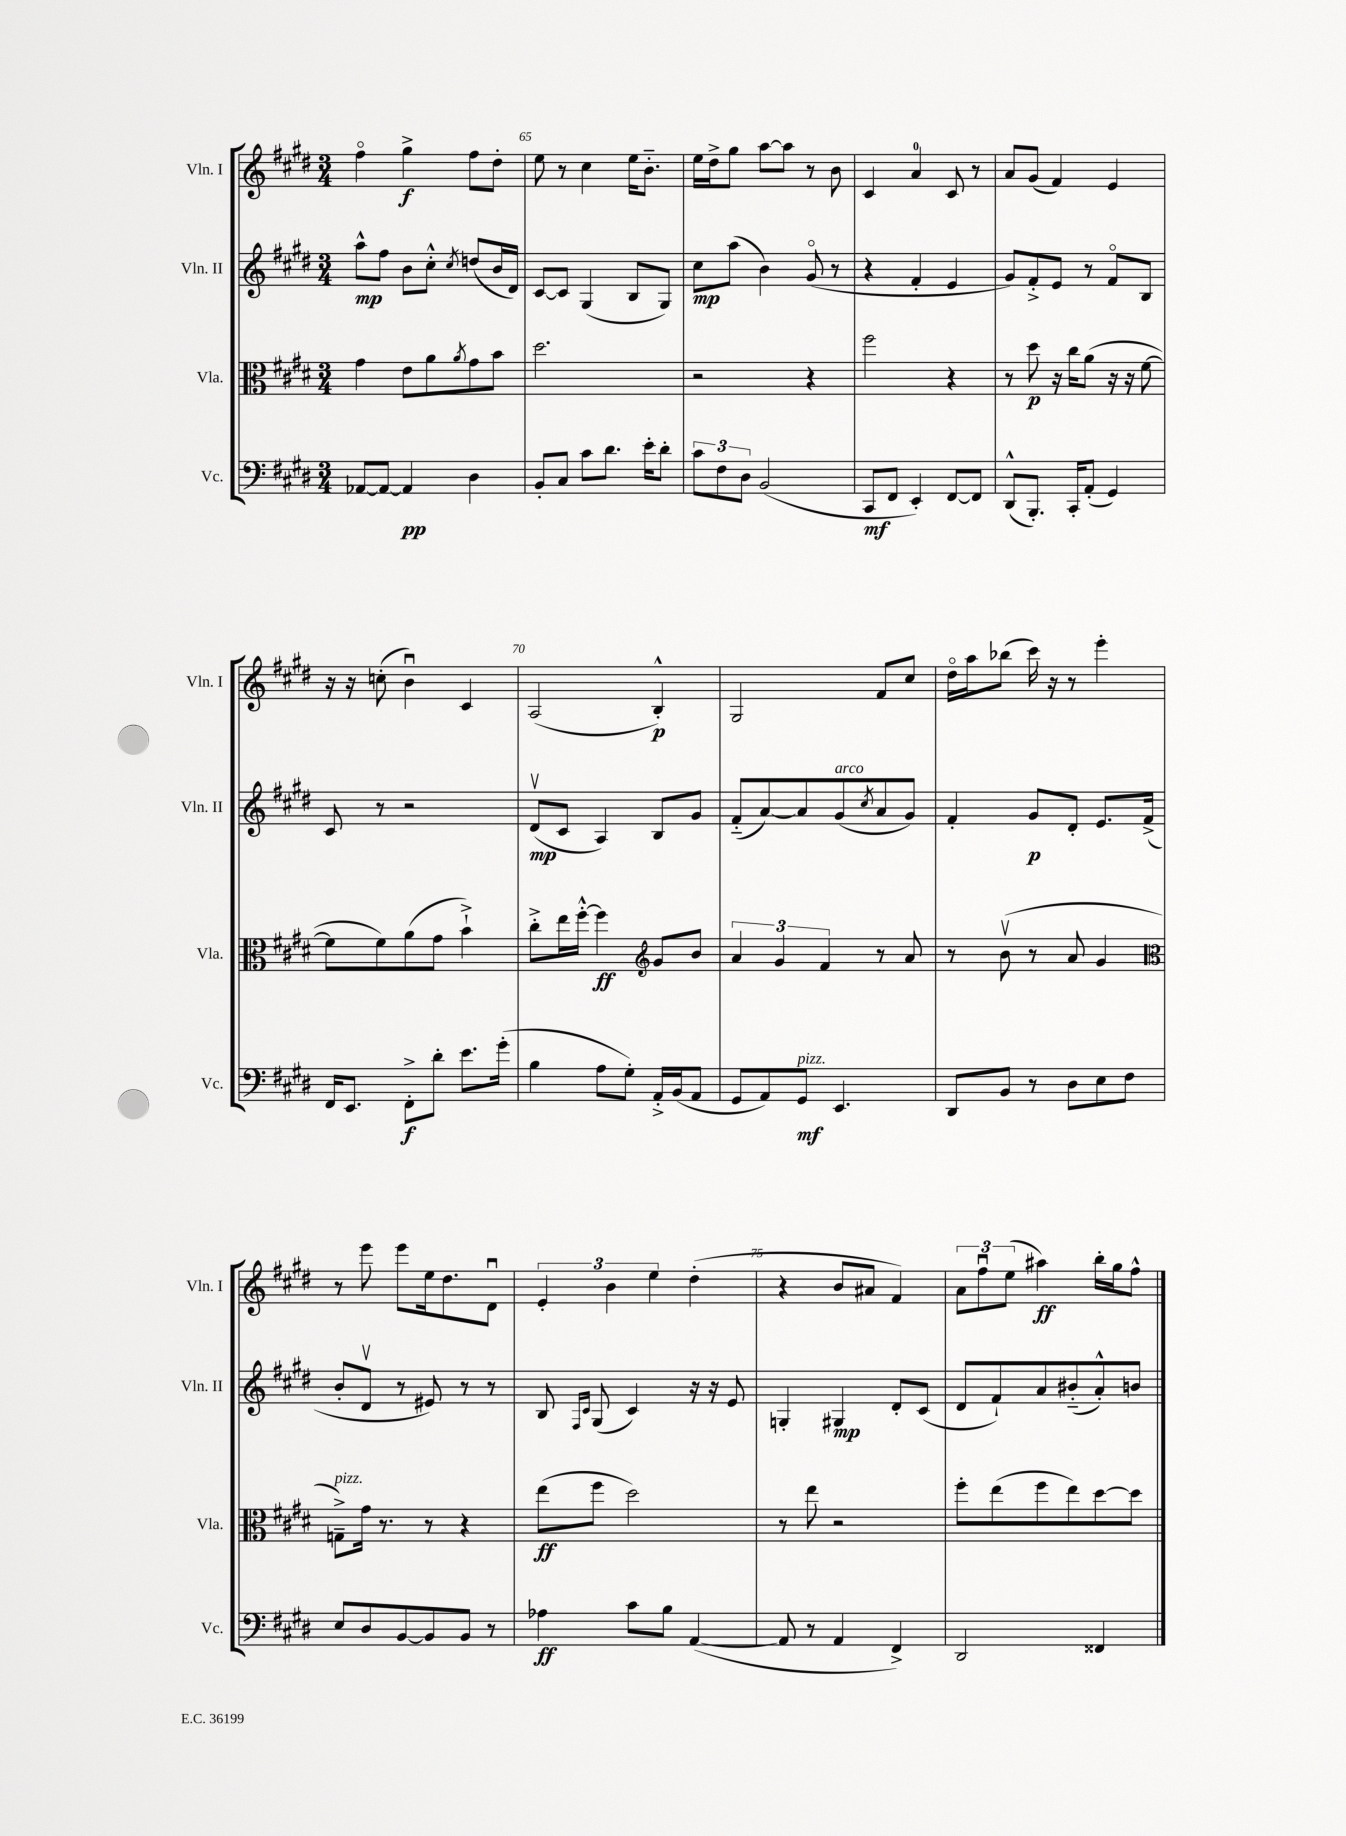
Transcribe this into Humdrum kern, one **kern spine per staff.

**kern	**kern	**kern	**kern
*staff4	*staff3	*staff2	*staff1
*clefF4	*clefC3	*clefG2	*clefG2
*k[f#c#g#d#]	*k[f#c#g#d#]	*k[f#c#g#d#]	*k[f#c#g#d#]
*M3/4	*M3/4	*M3/4	*M3/4
[8AA-/L	4g#\	8aa^^\L	4ff#o\
8AA-/_J	.	8ff#\J	.
4AA-/]	8e\L	8b\L	4gg#^\
.	8a\	8cc#'^^\J	.
.	8qa/	8qcc#/	.
4D#\	8g#\	(8dd/L	8ff#\L
.	8b\J	16b/L	8dd#'\J
.	.	16d#/JJ)	.
=	=	=	=
8BB'/L	2.dd#\	[8c#/L	8ee\
8C#/J	.	8c#/]J	8r
8c#\L	.	(4G#/	4cc#\
8.d#\J	.	.	.
.	.	8B/L	16ee\LK
16e'\LK	.	.	8.b'~\J
8d#'\J	.	8G#/J)	.
=	=	=	=
12c#\L	2r	8cc#\L	16ee\LL
.	.	.	16dd#^\J
12F#\	.	.	.
.	.	(8aa\J	8gg#\J
12D#\J	.	.	.
(2BB/	.	4b\)	[8aa\L
.	.	.	8aa\]J
.	4r	(8g#o/	8r
.	.	8r	8b\
=	=	=	=
8CC#/L	2ff#\	4r	4c#/
8FF#/J	.	.	.
4EE'/)	.	4f#'/	4a/
[8FF#/L	4r	4e/	8c#/
8FF#/]J	.	.	8r
=	=	=	=
(8DD#^^/L	8r	8g#/L)	8a/L
8.BBB'/J)	8dd#\	8f#'^/	(8g#/J
.	16r	8e/J	4f#/)
16CC#'/LK	16cc#\LK	.	.
(8AA'/J	(8a\J	8r	.
4GG#/)	16r	8f#o/L	4e/
.	16r	.	.
.	[8f#\	8B/J	.
=	=	=	=
16FF#/LK	8f#\]L	8c#/	16r
8.EE/J	.	.	16r
.	8f#\)	8r	(8cc'\
8FF#'^\L	(8a\	2r	4bu\)
8d#'\J	8g#\J	.	.
8.e\L	4b`^\)	.	4c#/
(16g#'\Jk	.	.	.
=	=	=	=
4B\	8cc#'^\L	(8d#v/L	(2A/
.	16ee\L	8c#/J	.
.	[16ff#'^^\JJ	.	.
8A\L	4ff#\]	4A/)	.
8G#'\J)	.	.	.
*	*clefG2	*	*
16AA'^/LL	8g#/L	8B/L	4B'^^/)
(16BB/J	.	.	.
8AA/J	8b/J	8g#/J	.
=	=	=	=
8GG#/L	6a/	(8f#'~/L	2G#/
8AA/)	.	[8a/)	.
.	6g#/	.	.
8GG#/J	.	8a/]	.
.	6f#/	.	.
4.EE/	.	(8g#/	.
.	.	8qcc#/	.
.	8r	8a/	8f#/L
.	8a/	8g#/J)	8cc#/J
=	=	=	=
8DD#/L	8r	4f#'/	16dd#o\LL
.	.	.	16aa\J
8BB/J	(8bv\	.	(8bb-\J
8r	8r	8g#/L	16ccc#\)
.	.	.	16r
8D#\L	8a/	8d#'/J	8r
8E\	4g#/	8.e/L	4eee'\
8F#\J	.	.	.
.	.	(16f#^/Jk	.
=	=	=	=
*	*clefC3	*	*
8E/L	8G~^\L)	8b'/L	8r
8D#/	16g#\Jk	8d#v/J	8eee\
.	8.r	.	.
[8BB/	.	8r	8eee\L
8BB/]	8r	8e#/)	16ee\k
.	.	.	8.dd#\
8BB/J	4r	8r	.
8r	.	8r	8d#u\J
=	=	=	=
4A-\	(8ee\L	8B/	6e'/
.	.	16qqF#/LL	.
.	.	16qqc#/JJ	.
.	8ff#\J	(8G#/	.
.	.	.	6b\
8c#\L	2dd#\)	4c#/)	.
.	.	.	6ee\
8B\J	.	.	.
([4AA/	.	16r	(4dd#'\
.	.	16r	.
.	.	8e/	.
=	=	=	=
8AA/]	8r	4G'/	4r
8r	8ee\	.	.
4AA/	2r	4G#/	8b/L
.	.	.	8a#/J
4FF#^/)	.	8d#'/L	4f#/)
.	.	(8c#/J	.
=	=	=	=
2DD#/	8ff#'\L	8d#/L	12a\L
.	.	.	12ff#u\
.	(8ee\	8f#`/)	.
.	.	.	(12ee\J
.	8ff#\	8a/	4aa#\)
.	8ee\)	(8b#'~/	.
4FF##/	[8dd#\	8a'^^/)	16bb'\LL
.	.	.	16gg#\J
.	8dd#\]J	8b/J	8ff#^^\J
==	==	==	==
*-	*-	*-	*-
